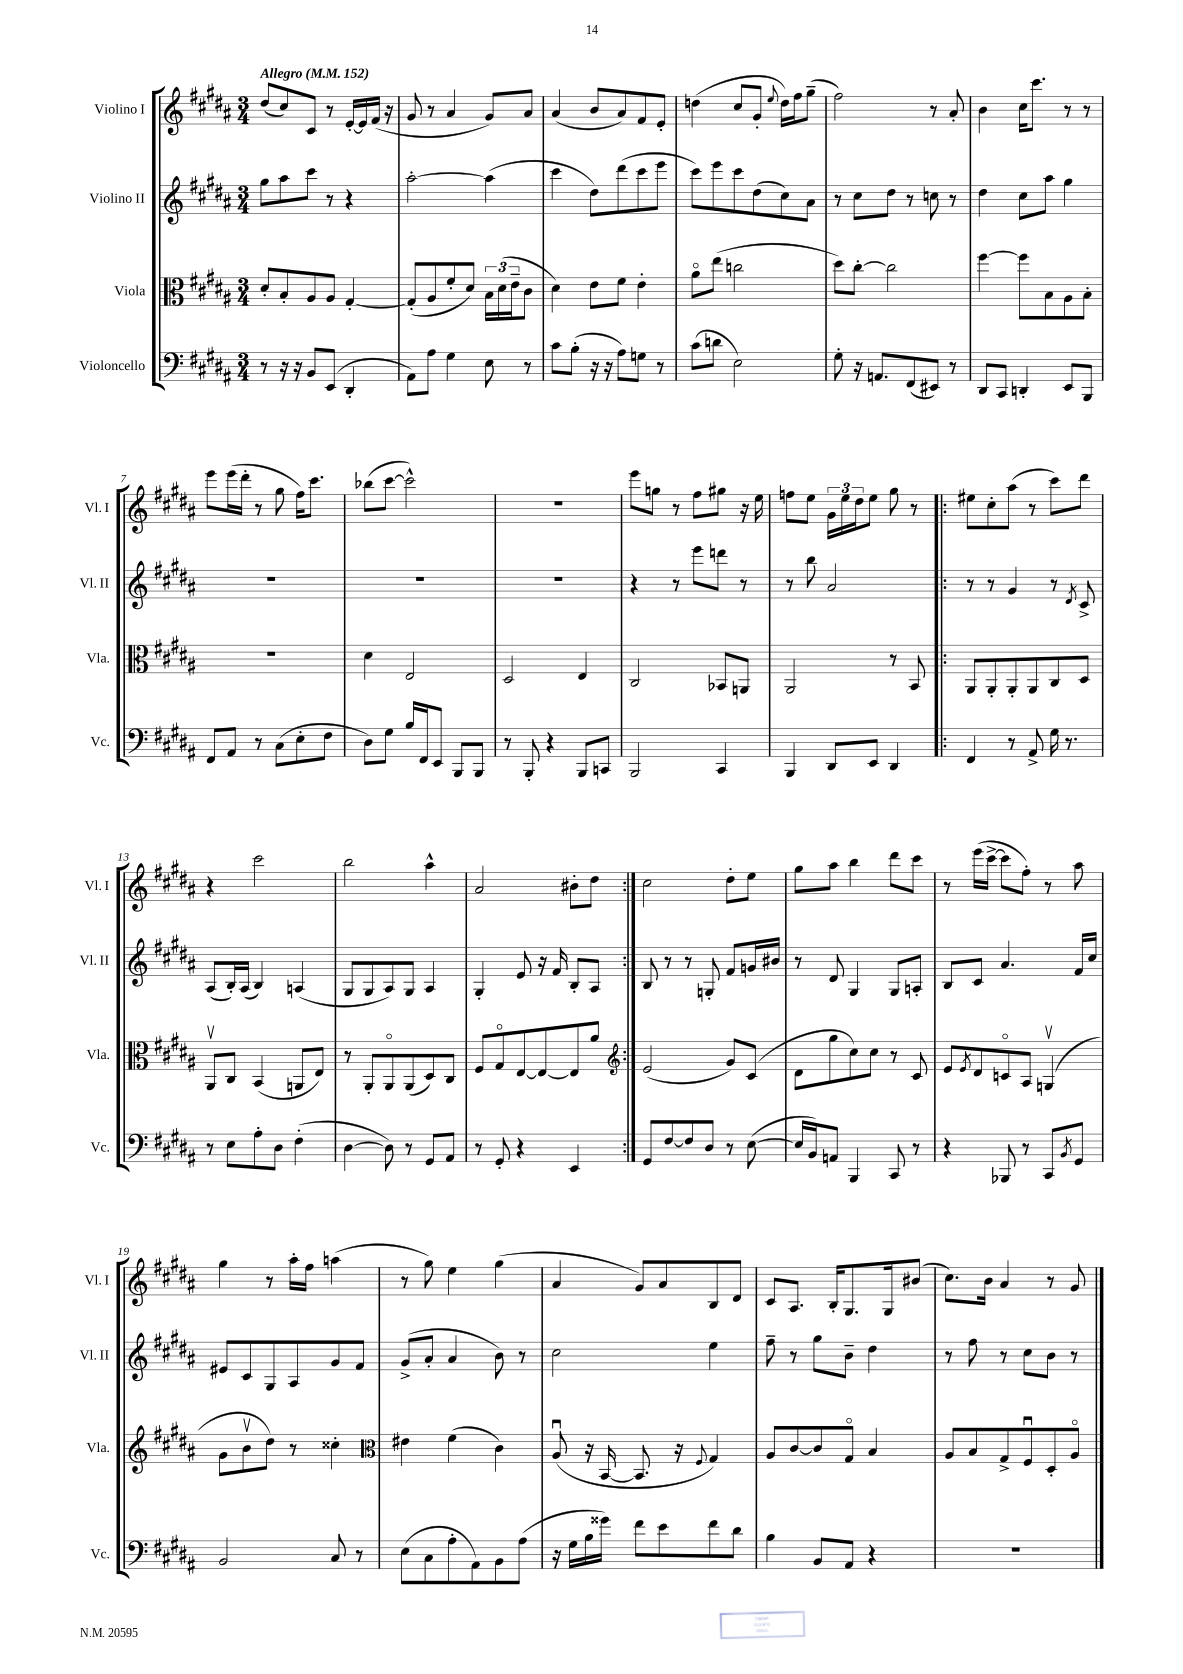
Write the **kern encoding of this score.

**kern	**kern	**kern	**kern
*staff4	*staff3	*staff2	*staff1
*clefF4	*clefC3	*clefG2	*clefG2
*k[f#c#g#d#a#]	*k[f#c#g#d#a#]	*k[f#c#g#d#a#]	*k[f#c#g#d#a#]
*M3/4	*M3/4	*M3/4	*M3/4
*MM152	*MM152	*MM152	*MM152
8r	8d#'	8gg#	(8dd#
16r	8B'	8aa#	8cc#)
16r	.	.	.
8BB	8A#	8ccc#	8c#
(8EE	8A#	8r	8r
4DD#'	[4G#'	4r	[16e'
.	.	.	16e]
.	.	.	(16f#
.	.	.	16r
=	=	=	=
8AA#)	(8G#']	[2aa#'	8g#
8A#	8A#	.	8r
4G#	8f#'	.	4a#
.	8d#)	.	.
8E	24B	(4aa#]	8g#)
.	(24d#	.	.
.	24e~	.	.
8r	8c#	.	8a#
=	=	=	=
8c#	4d#)	4ccc#	(4a#
(8B'	.	.	.
16r	8e	8dd#)	8b
16r	.	.	.
8A#)	8f#	(8ddd#	8a#)
8G	4e'	8ccc#	8f#
8r	.	8eee	8e'
=	=	=	=
(8c#	8a#o	8ccc#)	(4dd
8d	(8ee	8eee	.
2E)	2cc	8ccc#	8cc#
.	.	(8dd#	8g#'
.	.	.	8qqee
.	.	8cc#)	16dd)
.	.	.	16ff#
.	.	8a#	(8gg#~
=	=	=	=
8G#'	8dd#)	8r	2ff#)
16r	[8cc#'	8cc#	.
8.AA	.	.	.
.	2cc#]	8dd#	.
(8FF#	.	8r	.
8EE#)	.	8cc	8r
8r	.	8r	8a#'
=	=	=	=
8DD#	[4ff#	4dd#	4b
8CC#	.	.	.
4DD'	8ff#]	8cc#	16cc#
.	.	.	8.ccc#
.	8B	8aa#	.
8EE	8A#	4gg#	8r
8BBB	8B'	.	8r
=	=	=	=
8FF#	2.r	2.r	8eee
8AA#	.	.	(16eee
.	.	.	16ddd#'
8r	.	.	8r
(8C#	.	.	8gg#
8E'	.	.	16ff#)
.	.	.	8.ccc#
8F#	.	.	.
=	=	=	=
8D#)	4d#	2.r	(8bb-
8G#	.	.	[8ccc#
16B	2E	.	2ccc#^^])
16FF#	.	.	.
8EE	.	.	.
8BBB	.	.	.
8BBB	.	.	.
=	=	=	=
8r	2D#	2.r	2.r
8BBB'	.	.	.
4r	.	.	.
8BBB	4E	.	.
8CC	.	.	.
=	=	=	=
2BBB	2C#	4r	8eee
.	.	.	8gg
.	.	8r	8r
.	.	8eee	8ff#
4CC#	8BB-	8ddd	8gg#
.	8AA	8r	16r
.	.	.	16ee
=	=	=	=
4BBB	2AA#	8r	8ff
.	.	8bb	8ee
8DD#	.	2a#	24g#
.	.	.	24ee
.	.	.	24dd#
8EE	.	.	8ee
4DD#	8r	.	8gg#
.	8BB	.	8r
=!|:	=!|:	=!|:	=!|:
4FF#	8AA#	8r	8ee#
.	8AA#'	8r	8cc#'
8r	8AA#'	4g#	(8aa#
8AA#^	8AA#	.	8r
16G#	8C#	8r	8ccc#)
8.r	.	.	.
.	.	8qd#	.
.	8D#	8c#^	8ddd#
=	=	=	=
8r	8AA#v	(8A#	4r
8E	8C#	16B')	.
.	.	(16A#	.
8A#'	(4BB	4B)	2ccc#
8D#	.	.	.
(4F#'	8AA	(4A	.
.	8E)	.	.
=	=	=	=
[4D#	8r	8G#	2bb
.	8AA#'	8G#	.
8D#])	8AA#o	8A#)	.
8r	(8AA#	8G#	.
8GG#	8D#)	4A#	4aa#^^
8AA#	8C#	.	.
=	=	=	=
8r	8F#	4G#'	2a#
8GG#'	8G#o	.	.
4r	[8E	8e	.
.	8E_	16r	.
.	.	16f#	.
4EE	8E]	8B'	8b#'
.	8a#	8A#	8dd#
=:|!	=:|!	=:|!	=:|!
*	*clefG2	*	*
8GG#	(2e	8B	2cc#
[8F#	.	8r	.
8F#]	.	8r	.
8D#	.	8G'	.
8r	8g#)	8f#	8dd#'
([8E	(8c#	16g	8ee
.	.	16b#	.
=	=	=	=
16E]	8d#	8r	8gg#
16BB)	.	.	.
8AA	8gg#	8d#	8aa#
4BBB	8cc#)	4G#	4bb
.	8cc#	.	.
8CC#	8r	8G#	8ddd#
8r	8c#	8A'	8ccc#
=	=	=	=
4r	8e	8B	8r
.	8qe	.	.
.	8d#	8c#	(16eee
.	.	.	[16ccc#^
8BBB-	8co	4.a#	8ccc#]
8r	8A#	.	8ff#')
8CC#	(4Gv	.	8r
8qBB	.	.	.
8GG#	.	16f#	8aa#
.	.	16cc#	.
=	=	=	=
2BB	8g#	8e#	4gg#
.	8bv	8c#	.
.	8dd#)	8G#	8r
.	8r	8A#	16aa#'
.	.	.	16ff#
8C#	4cc##'	8g#	(4aa
8r	.	8f#	.
=	=	=	=
*	*clefC3	*	*
(8E	4e#	(8g#^	8r
8C#	.	8a#'	8gg#)
8A#'	(4f#	4a#	4ee
8AA#)	.	.	.
8BB	4c#)	8b)	(4gg#
(8A#	.	8r	.
=	=	=	=
16r	(8A#u	2cc#	4a#
16G#	.	.	.
16B	16r	.	.
16g##)	[16BB	.	.
8f#	8.BB]	.	8g#)
8e	.	.	8a#
.	16r	.	.
.	8qqF#	.	.
8f#	4G#)	4ee	8B
8d#	.	.	8d#
=	=	=	=
4B	8A#	8ff#~	8c#
.	[8c#	8r	8.A#
8BB	8c#]	8gg#	.
.	.	.	16B'
8AA#	8G#o	8b~	8.G#
4r	4B	4dd#	.
.	.	.	16G#
.	.	.	(8b#
=	=	=	=
2.r	8A#	8r	8.cc#)
.	8B	8ff#	.
.	.	.	16b
.	8G#^	8r	4a#
.	8F#u	8cc#	.
.	8D#'	8b	8r
.	8A#o	8r	8g#
==	==	==	==
*-	*-	*-	*-
